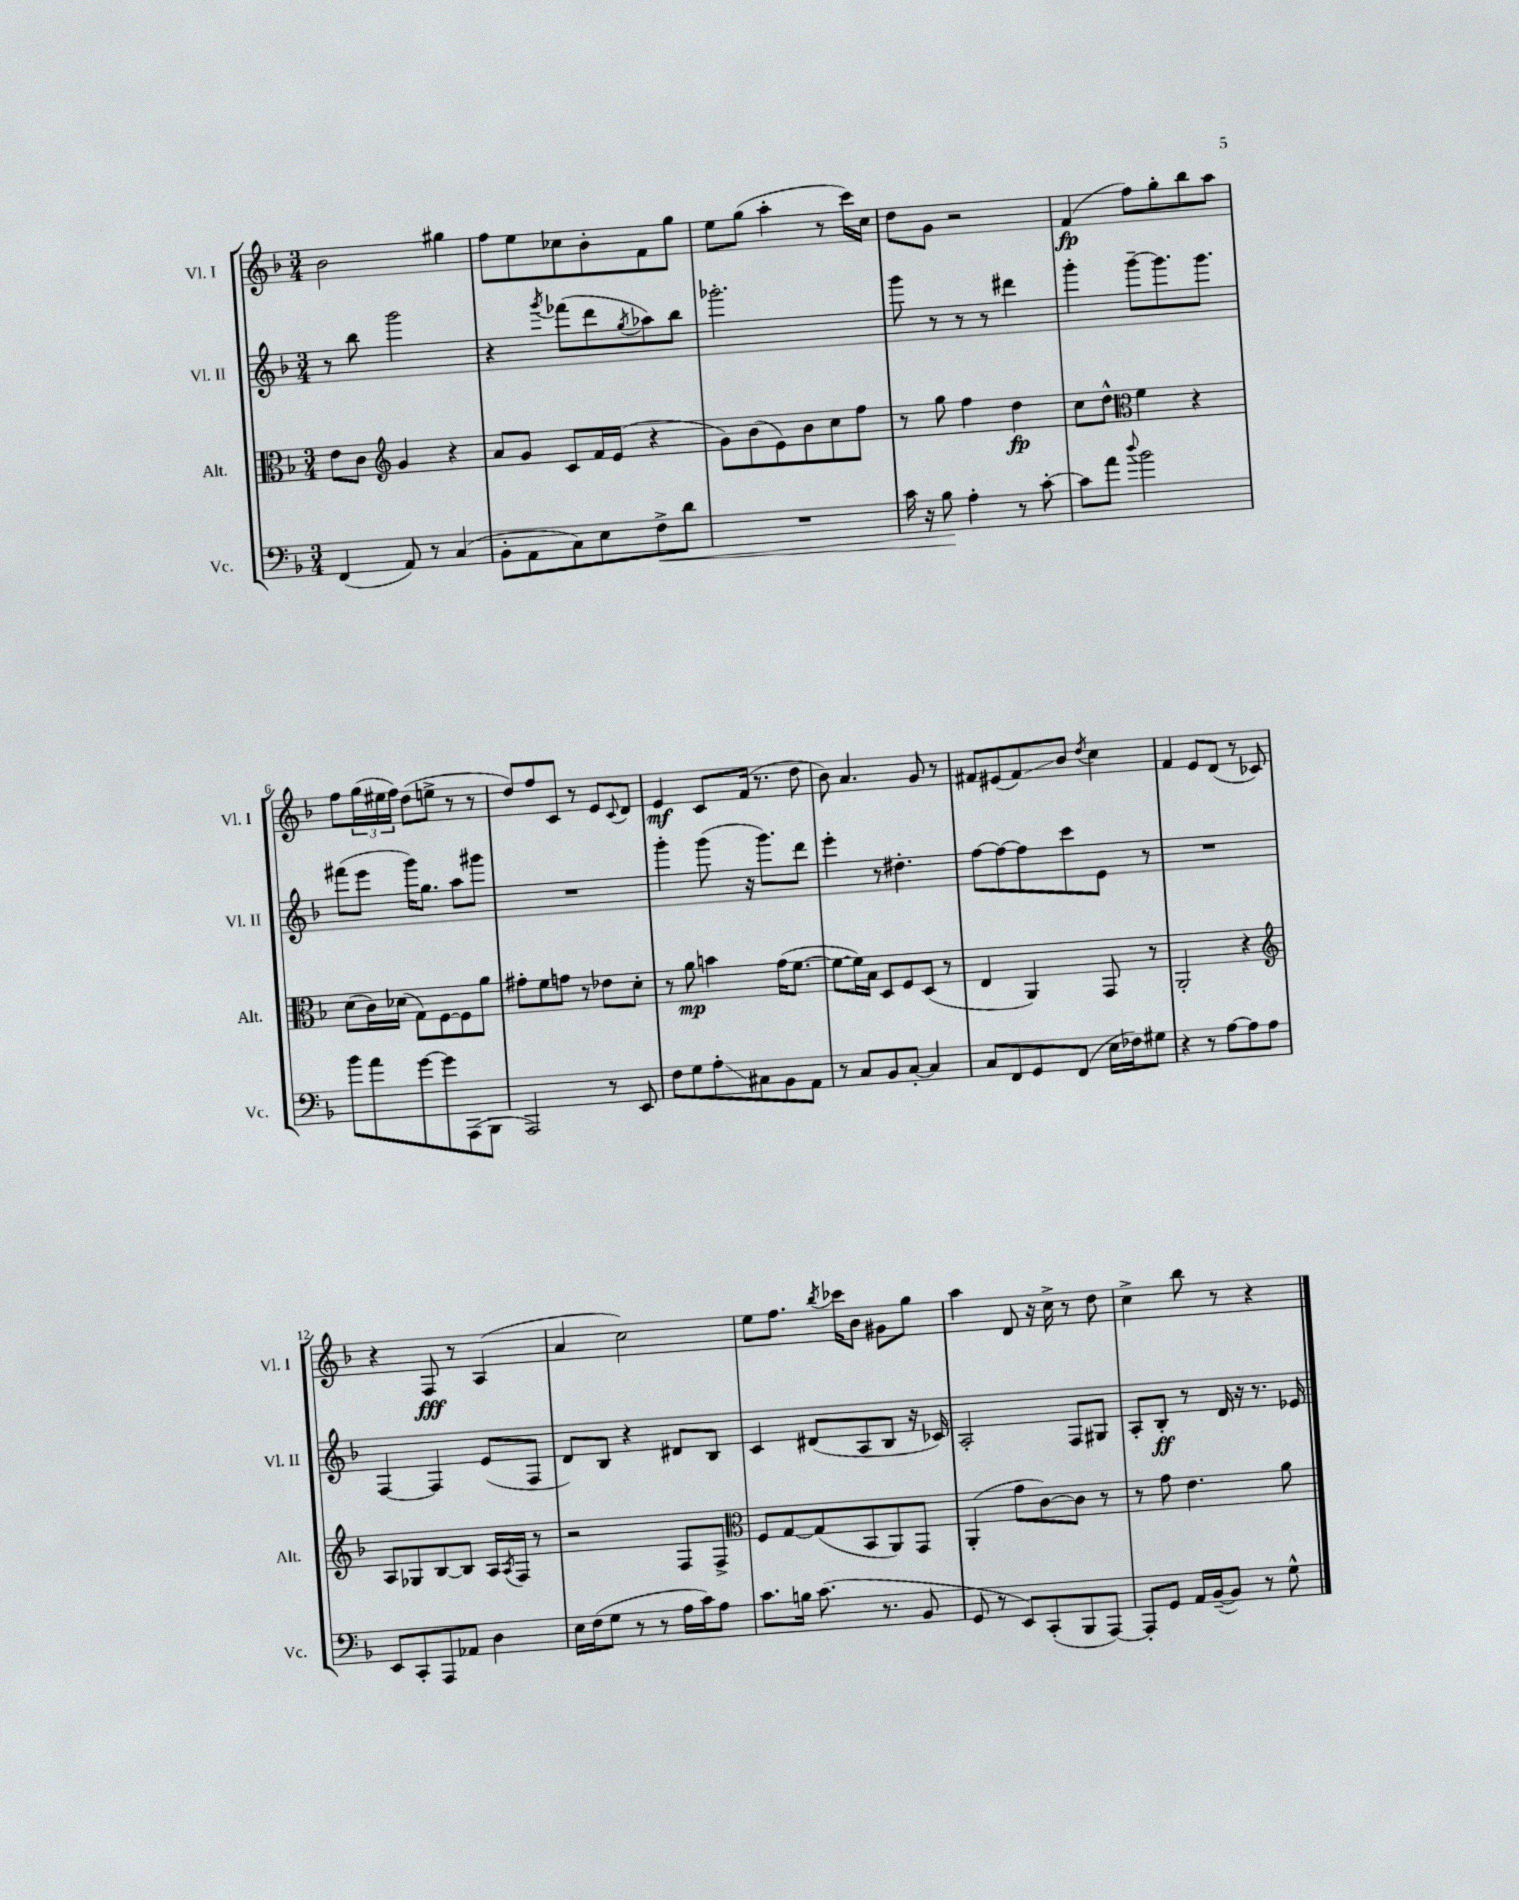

**kern	**kern	**kern	**kern
*staff4	*staff3	*staff2	*staff1
*clefF4	*clefC3	*clefG2	*clefG2
*k[b-]	*k[b-]	*k[b-]	*k[b-]
*M3/4	*M3/4	*M3/4	*M3/4
(4FF/	8e\L	8r	2b-\
.	8c\J	8bb-\	.
*	*clefG2	*	*
8AA/)	4g/	2ggg\	.
8r	.	.	.
(4C/	4r	.	4gg#\
=	=	=	=
8BB-'\L	8a/L	4r	8ff\L
8AA\	8g/J	.	8ee\
.	.	8qggg/	.
8C\)	8c/L	(8fff-\L	8cc-\
8E\	16f/L	8ddd\	8b-'\
.	(16e/JJ	.	.
.	.	8qgg/	.
8F^\	4r	8aa-\)	8f\
8d\J	.	8bb-\J	8gg\J
=	=	=	=
2.r	8g\L)	2.ggg-'\	8ee\L
.	(8b-\	.	(8gg\J
.	8e\)	.	4aa'\
.	8b-\	.	.
.	8cc\	.	8r
.	8ff\J	.	16ccc\LL)
.	.	.	16cc\JJ
=	=	=	=
16c\	8r	8ggg\	8dd\L
16r	.	.	.
8B-\	8gg\	8r	8g\J
4A'\	4ff\	8r	2r
.	.	8r	.
8r	4dd\	4ddd#\	.
[8c'\	.	.	.
=	=	=	=
8c\]L	8cc\L	4ggg'\	(4f/
8a\J	8dd^^\J	.	.
*	*clefC3	*	*
8qqdd/	.	.	.
2b-\	4f\	[8ggg~\L	8ff\L)
.	.	8.ggg\]	8gg'\
.	4r	.	8bb-\
.	.	8.ggg\J	.
.	.	.	8aa\J
=	=	=	=
8b-\L	(8d\L	(8fff#\L	8ff\L
8a\	16c\L)	8eee\J	(24gg\L
.	.	.	24ee#\
.	(16d-\JJ	.	.
.	.	.	24ff\JJ)
[8g\	8G\L)	16ggg\LK)	(8dd\L
.	.	8.gg\J	.
8g\]	[8F\	.	8ee^\J
(8AAA\	8F\]	8aa\L	8r
8BBB-\J	8a\J	8ggg#\J	8r
=	=	=	=
2AAA/)	8g#'\L	2.r	8dd/L)
.	8f\	.	8ff/
.	8g\J	.	8c/J
.	8r	.	8r
8r	8e-\L	.	8e/L
.	.	.	8qqc/
8EE/	8d'\J	.	8d/J
=	=	=	=
8F\L	8r	4ggg'\	4e/
8G\	8a\	.	.
8A'\	4b\	(8ggg\	8c/L
8C#\	.	16r	(16f/Jk
.	.	8.ggg\L)	8.r
8BB-\	(16g\LK	.	.
.	[8.f\J	.	.
8AA\J	.	8ddd\J	8dd\
=	=	=	=
8r	8f\_L	4eee'\	8b-\)
8C/L	16f\]L)	.	4.a/
.	16B-\JJ	.	.
8BB-/	8D/L	8r	.
[8C'/J	8F/	4.dd#'\	.
4C/]	(8D/J	.	8g/
.	8r	.	8r
=	=	=	=
8C/L	4E/	[8ff\L	8f#/L
8FF/	.	8ff\_	(8e#/
8GG/	4AA/)	8ff\]	8f#/)
(8FF/J	.	8ccc\	8b-/J
.	.	.	8qdd/
16E\LL	8GG/	8e\J	4cc\
16F-\J)	.	.	.
8G#\J	8r	8r	.
=	=	=	=
4r	2AA'/	2.r	4f/
8r	.	.	8e/L
[8A\L	.	.	(8d/J
8A\]	4r	.	8r
8A\J	.	.	8c-/)
=	=	=	=
*	*clefG2	*	*
8EE/L	8A/L	[4F/	4r
8CC'/	8G-/	.	.
8AAA/	[8B-/	4F/]	8F/
8AA-/J	8B-/]J	.	8r
4D\	16A/LL	(8e/L	(4A/
.	8qA/	.	.
.	16F/JJ	.	.
.	8r	8F/J	.
=	=	=	=
16E\LL	2r	8d/L)	4a/
(16F\J	.	.	.
8G\J	.	8B-/J	.
8r	.	4r	2cc\)
8r	.	.	.
16A\LL	8F/L	8d#/L	.
16c\J)	.	.	.
8A\J	8F^/J	8B-/J	.
=	=	=	=
*	*clefC3	*	*
8.c\L	8F/L	4c/	8ee\L
.	[8G/	.	8.ff\J
16B\Jk	.	.	.
(8.c\	(8G/]	(8d#/L	.
.	.	.	8qbb-/
.	.	.	16ccc-\LK
.	8BB-/	8A/	8b-\J
8.r	.	.	.
.	8AA/)	8B-/J	8g#\L
8BB-/	8GG/J	16r	8gg\J
.	.	16c-/)	.
=	=	=	=
8GG/	(4AA'/	2A'/	4aa\
8r	.	.	.
8EE/L)	8g\L	.	8d/
(8CC'/	[8c\)	.	16r
.	.	.	16cc^\
8BBB-/	8c\]J	8F/L	8r
[8AAA/J)	8r	8G#/J	8dd\
=	=	=	=
8AAA'/]L	8r	8A'/L	4cc^\
8GG/J	8g\	8B-'/J	.
16AA/LL	4.e\	8r	8bb-\
([16BB-~/J	.	.	.
8BB-/]J)	.	16d/	8r
.	.	16r	.
8r	.	8.r	4r
8G^^\	8a\	.	.
.	.	16e-/	.
==	==	==	==
*-	*-	*-	*-
